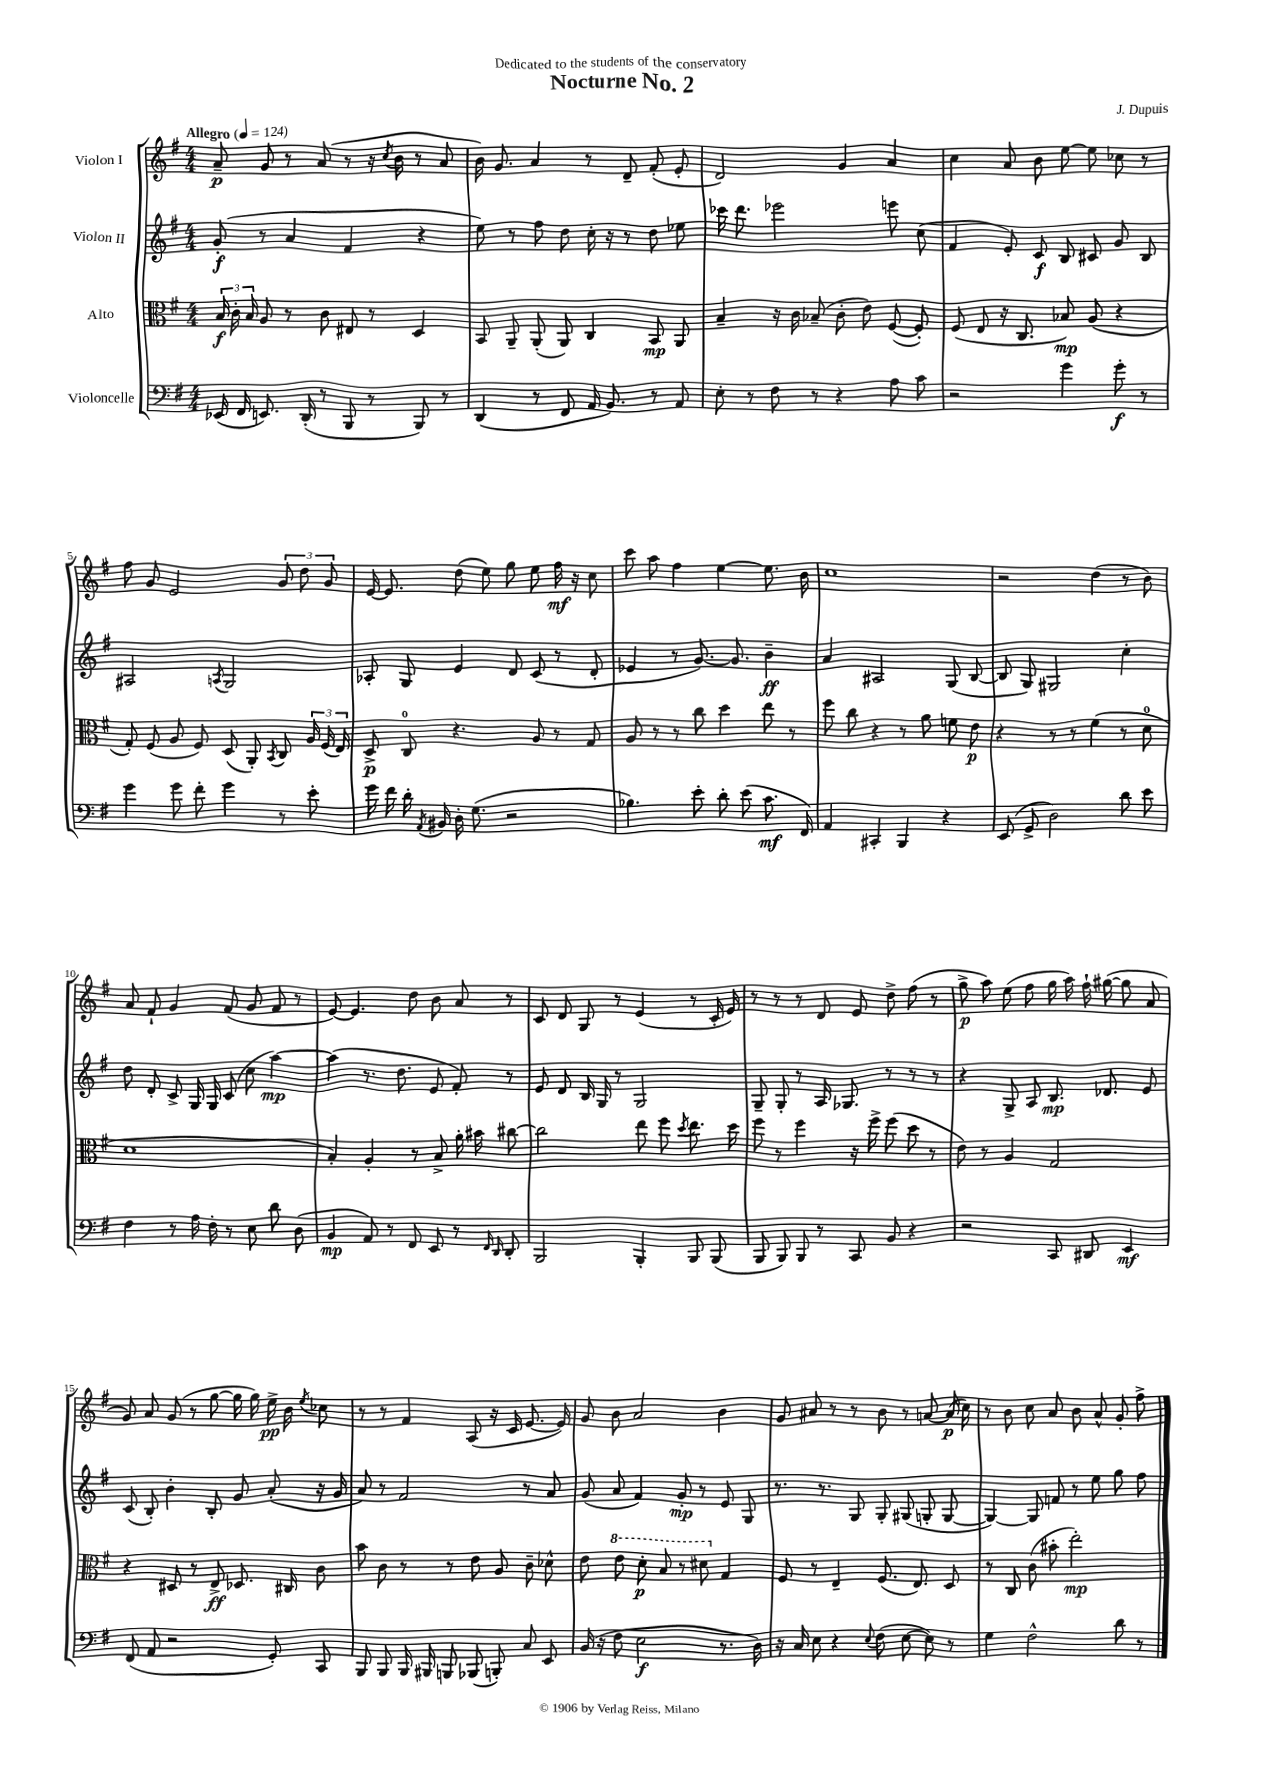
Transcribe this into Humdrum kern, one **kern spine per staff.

**kern	**kern	**kern	**kern
*staff4	*staff3	*staff2	*staff1
*clefF4	*clefC3	*clefG2	*clefG2
*k[f#]	*k[f#]	*k[f#]	*k[f#]
*M4/4	*M4/4	*M4/4	*M4/4
*MM124	*MM124	*MM124	*MM124
(16EE-	24B	(8g'	8a~
.	24c'	.	.
16FF#	.	.	.
.	24B	.	.
8.EE)	8A	8r	8g
.	8r	4a	8r
(16DD'	.	.	.
8r	8c	.	(8a
8BBB	8E#	4f#	8r
8r	8r	.	16r
.	.	.	8qcc
.	.	.	16b
8BBB)	4D	4r	8r
8r	.	.	8a
=	=	=	=
(4DD	8BB	8ee)	16b)
.	.	.	8.g
.	8AA~	8r	.
8r	(8AA'	8ff#	4a
8FF#	8AA)	8dd	.
16AA	4C	16cc'	8r
8.BB)	.	16r	.
.	.	8r	8d~
8r	8BB	8dd	(8f#'
8AA	8AA	8ee-	8e'
=	=	=	=
8E'	4B~	16ccc-	2d)
.	.	8.ddd	.
8r	.	.	.
8F#	16r	2eee-	.
.	16c	.	.
8r	(8B-~	.	.
4r	8c'	.	4g
.	8e)	.	.
8A	([8F#	8eee	4a
8c	8F#'])	(8cc	.
=	=	=	=
2r	(8F#	4f#	4cc
.	8E	.	.
.	16r	8e')	8a
.	8.C	.	.
.	.	8c	8b
4g	8B-)	8B	[8ee
.	(8A	8c#	8ee]
8g'	4r	8g	8cc-
8r	.	8B	8r
=	=	=	=
4g	8G')	2A#	8ff#
.	(8F#	.	8g
8g	8A	.	2e
8f#'	8F#)	.	.
.	.	8qA	.
4g	(8D	2G	.
.	8AA')	.	.
.	8qBB	.	.
8r	8C	.	12g
.	.	.	12dd
8e'	24A	.	.
.	(24F#	.	12g
.	24E)	.	.
=	=	=	=
16g	8D^	8A-'	[16e
16f#	.	.	8.e]
16d'	8C	8G	.
8qAA	.	.	.
16BB#	.	.	.
16D'	4.r	4e	(8dd
(8.G	.	.	.
.	.	.	8ee)
2r	.	8d	8gg
.	8A	(8c	8ee
.	8r	8r	16ff#
.	.	.	16r
.	8G	8d'	8cc
=	=	=	=
4.B-)	8A	4e-	8ccc
.	8r	.	8aa
.	8r	8r	4ff#
8e'	8cc	[8.g)	.
8d'	4dd	.	[4ee
.	.	8.g]	.
(8e	.	.	.
8.c	8ee	4b~	8.ee]
.	8r	.	.
16FF#)	.	.	16b
=	=	=	=
4AA	8ff#	4a	1cc
.	8cc	.	.
4CC#'	4r	2A#	.
4BBB	8r	.	.
.	8a	.	.
4r	8f	(8G	.
.	8e	[8B	.
=	=	=	=
(8EE	4r	8B]	2r
8GG^	.	8G)	.
2D)	8r	2G#	.
.	8r	.	.
.	(4f#	.	(4dd
8d	8r	4cc'	8r
8e	8d	.	8b)
=	=	=	=
4F#	1d	8dd	8a
.	.	8d'	8f#`
8r	.	8c^	4g
16A	.	16G	.
16F#'	.	16G	.
8r	.	(8c	(8f#
8E	.	8cc	8g
8d	.	[4aa)	8f#
(8D	.	.	8r
=	=	=	=
4BB	4B')	(4aa]	[8e)
.	.	.	4.e]
8AA)	4A'	8.r	.
8r	.	.	.
.	.	8.dd	.
8FF#	8r	.	8dd
8EE	8B^	8e	8b
8r	16a'	8f#')	8a
.	16b#	.	.
16qqFF#	.	.	.
16qqDD	.	.	.
8DD'	[8cc#	8r	8r
=	=	=	=
2BBB	2cc#]	8e	8c
.	.	8d	8d
.	.	16B	8G
.	.	16G	.
.	.	8r	8r
4BBB'	8ee	2G	(4e
.	8ff#	.	.
.	8qdd	.	.
8BBB	8.ee	.	8r
(8BBB	.	.	16c'
.	16dd	.	16e)
=	=	=	=
8BBB	8ff#	8G~	8r
8BBB)	8r	8G'	8r
8BBB	4ff#	8r	8r
8r	.	16A	8d
.	.	8.G-	.
8CC	16r	.	8e
.	16ff#^	.	.
8BB	(8ff#	8r	8dd^
4r	8dd	8r	(8ff#
.	8r	8r	8r
=	=	=	=
2r	8e)	4r	8gg^
.	8r	.	8aa)
.	4A	8G^	(8ee
.	.	8A	8ff#
8CC	2G	8.B	16gg
.	.	.	16aa)
8DD#	.	.	16ff#`
.	.	8.d-	([16gg#
4EE	.	.	8gg#]
.	.	8e	8a
=	=	=	=
(8FF#	4r	(8c	8g)
8AA	.	8B')	8a
2r	8D#	4b'	(8g
.	8r	.	8r
.	8E^	8B'	[8gg
.	8.D-	8g	16gg]
.	.	.	16gg)
8GG')	.	(8a'	16ee^
.	16C#	.	16b
.	.	.	8qee
8CC	8c	16r	8cc-
.	.	16g	.
=	=	=	=
8BBB	8b	8a)	8r
8BBB	8c	8r	8r
16BBB	8r	2f#	4f#
16BBB#	.	.	.
8BBB	8r	.	.
(8BBB-	8e	.	(8A
8BBB')	8A	.	16r
.	.	.	16c
8C	8c~	8r	[8.e
8EE	8d-^^	8a	.
.	.	.	16e])
=	=	=	=
(16BB	8e	(8g	8g
16r	.	.	.
8F#	8ee	8a	8b
2E	8dd'	4f#)	2a
.	8b	.	.
.	8r	8g'	.
.	8dd#	8r	.
8.r	4G	8e	4b
.	.	8G	.
16D)	.	.	.
=	=	=	=
16r	8F#	8.r	8g
16C	.	.	.
8E	8r	.	8a#
.	.	8.r	.
4r	4E~	.	8r
.	.	8G	8r
8qqE	.	.	.
(8F#	(8.F#	8G'	8b
[8E	.	(8G#	8r
.	8.E)	.	.
8E])	.	8G'	[8a
8r	8D	[8G	(16a]
.	.	.	16cc)
=	=	=	=
4G	8r	4G_)	8r
.	8C	.	8b
2F#^^	(8c	8G]	8cc
.	8b#'	8f	8a
.	2ee')	8r	8b
.	.	8ee	8a^^
8d	.	8gg	8g'
8r	.	8ff#	8ff#^
==	==	==	==
*-	*-	*-	*-
